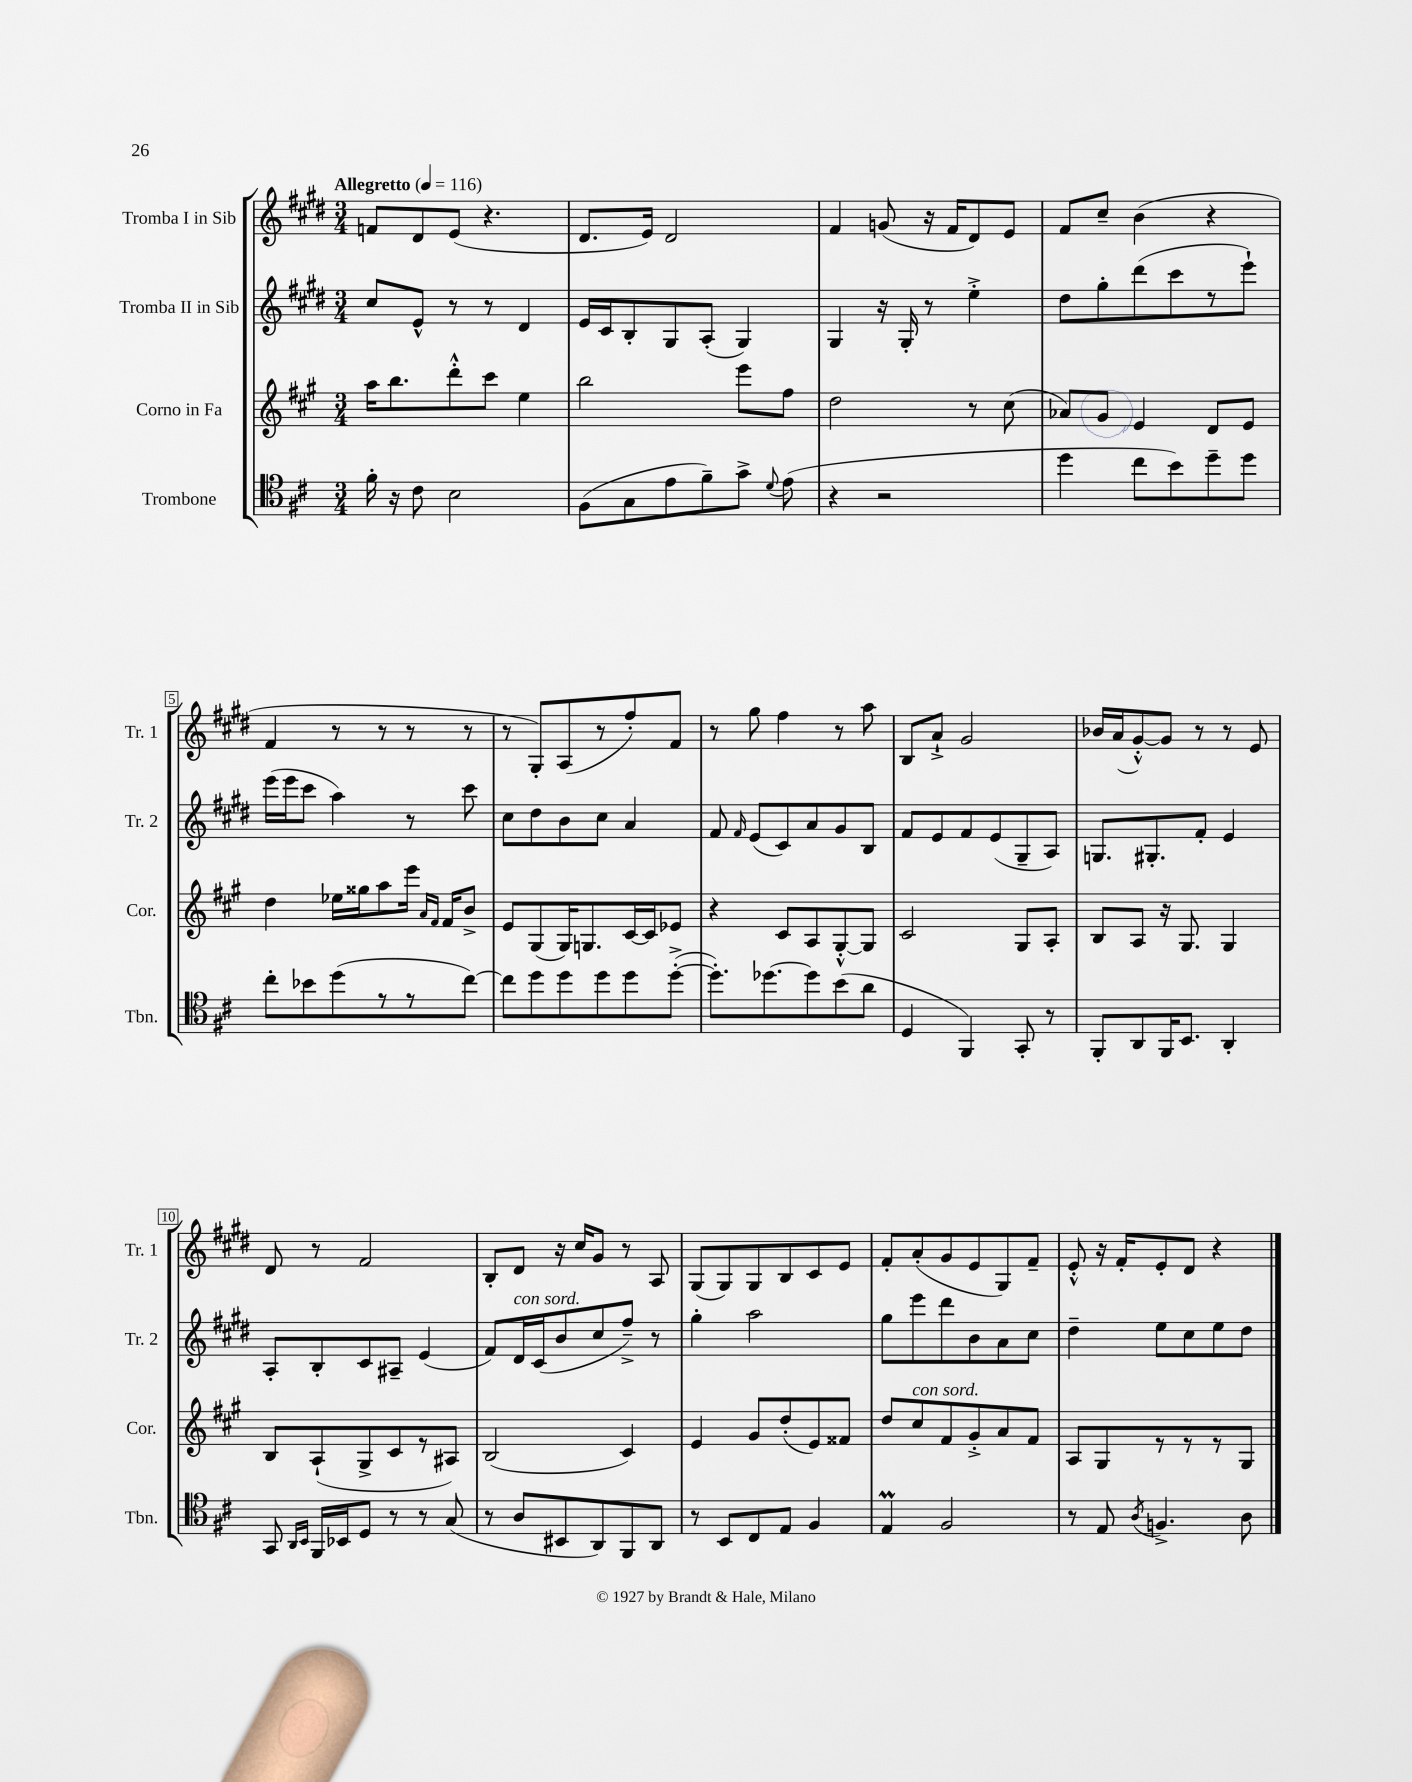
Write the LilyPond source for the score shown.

<<
\new StaffGroup <<
\new Staff = "s0" \with { instrumentName = "Tromba I in Sib" shortInstrumentName = "Tr. 1" } {
    \clef treble \key e \major \numericTimeSignature \time 3/4 \tempo "Allegretto" 4 = 116
    \autoBeamOff f'8[ dis'8 e'8]( r4. |
    dis'8.[ e'16]) dis'2 |
    fis'4 g'8( r16 fis'16[ dis'8) e'8] |
    fis'8[ cis''8]-- b'4( r4 |
    fis'4 r8 r8 r8 r8 |
    r8 gis8[-.) a8( r8 fis''8-.) fis'8] |
    r8 gis''8 fis''4 r8 a''8 |
    b8[ a'8]-!-> gis'2 |
    bes'16[ a'16( gis'8~-.-^) gis'8] r8 r8 e'8 |
    dis'8 r8 fis'2 |
    b8[-. dis'8] r16 cis''16[ gis'8] r8 a8 |
    gis8[( gis8) gis8 b8 cis'8 e'8] |
    fis'8[-. a'8-.( gis'8 e'8 gis8) fis'8]-- |
    e'8-.-^ r16 fis'16[-. e'8-. dis'8] r4 \bar "|." |
}
\new Staff = "s1" \with { instrumentName = "Tromba II in Sib" shortInstrumentName = "Tr. 2" } {
    \clef treble \key e \major \numericTimeSignature \time 3/4
    \autoBeamOff cis''8[ e'8]-^ r8 r8 dis'4 |
    e'16[ cis'16 b8-. gis8 a8]-.( gis4) |
    gis4 r16 gis16-. r8 e''4-.-> |
    dis''8[ gis''8-. dis'''8( cis'''8 r8 e'''8]-!) |
    e'''16[( e'''16 cis'''8] a''4) r8 cis'''8 |
    cis''8[ dis''8 b'8 cis''8] a'4 |
    fis'8 \grace { fis'16 } e'8[( cis'8) a'8 gis'8 b8] |
    fis'8[ e'8 fis'8 e'8( gis8-- a8]) |
    g8.[ gis8.-. fis'8]-. e'4 |
    a8[-. b8-. cis'8 ais8]-- e'4( |
    fis'8[) dis'16^\markup { \italic "con sord." } cis'16( b'8 cis''8 fis''8]--->) r8 |
    gis''4-. a''2 |
    gis''8[ e'''8 dis'''8 b'8 a'8 cis''8] |
    dis''4-- e''8[ cis''8 e''8 dis''8] \bar "|." |
}
\new Staff = "s2" \with { instrumentName = "Corno in Fa" shortInstrumentName = "Cor." } {
    \clef treble \key a \major \numericTimeSignature \time 3/4
    \autoBeamOff a''16[ b''8. d'''8-.-^ cis'''8] e''4 |
    b''2 e'''8[ fis''8] |
    d''2 r8 cis''8( |
    aes'8[) gis'8] e'4 d'8[ e'8] |
    d''4 ees''16[ gisis''16 a''8 e'''16] \grace { a'16[ fis'16] } fis'16[ b'8]-> |
    e'8[ gis8( gis16) g8. cis'16~ cis'16 ees'8] |
    r4 cis'8[ a8 gis8~-.-^ gis8] |
    cis'2 gis8[ a8]-. |
    b8[ a8] r16 gis8. gis4 |
    b8[ a8-!( gis8-> cis'8 r8 ais8]) |
    b2( cis'4) |
    e'4 gis'8[ d''8-.( e'8) fisis'8] |
    d''8[ cis''8^\markup { \italic "con sord." } fis'8 gis'8-.-> a'8 fis'8] |
    a8[ gis8 r8 r8 r8 gis8] \bar "|." |
}
\new Staff = "s3" \with { instrumentName = "Trombone" shortInstrumentName = "Tbn." } {
    \clef tenor \key d \major \numericTimeSignature \time 3/4
    \autoBeamOff fis'16-. r16 cis'8 b2 |
    fis8[( g8 e'8 fis'8--) g'8]-> \appoggiatura { d'8 } e'8( |
    r4 r2 |
    d''4 cis''8[ b'8) d''8-- d''8] |
    cis''8[-. bes'8 d''8( r8 r8 cis''8]~) |
    cis''8[ d''8 d''8 d''8 d''8 d''8]~-.->( |
    d''8.[-.) des''8.~ des''8 b'8( a'8] |
    d4 fis,4) g,8-. r8 |
    fis,8[-. a,8 fis,16 b,8.] a,4-. |
    g,8 \grace { a,16[ b,16] } fis,16[ bes,16 d8] r8 r8 g8( |
    r8 a8[ bis,8 a,8) fis,8 a,8] |
    r8 b,8[ cis8 e8] fis4 |
    e4\prall fis2 |
    r8 e8 \acciaccatura { a8 } f4.-> a8 \bar "|." |
}
>>
>>
\layout { \context { \Score \override BarNumber.stencil = #(make-stencil-boxer 0.1 0.3 ly:text-interface::print) } }
